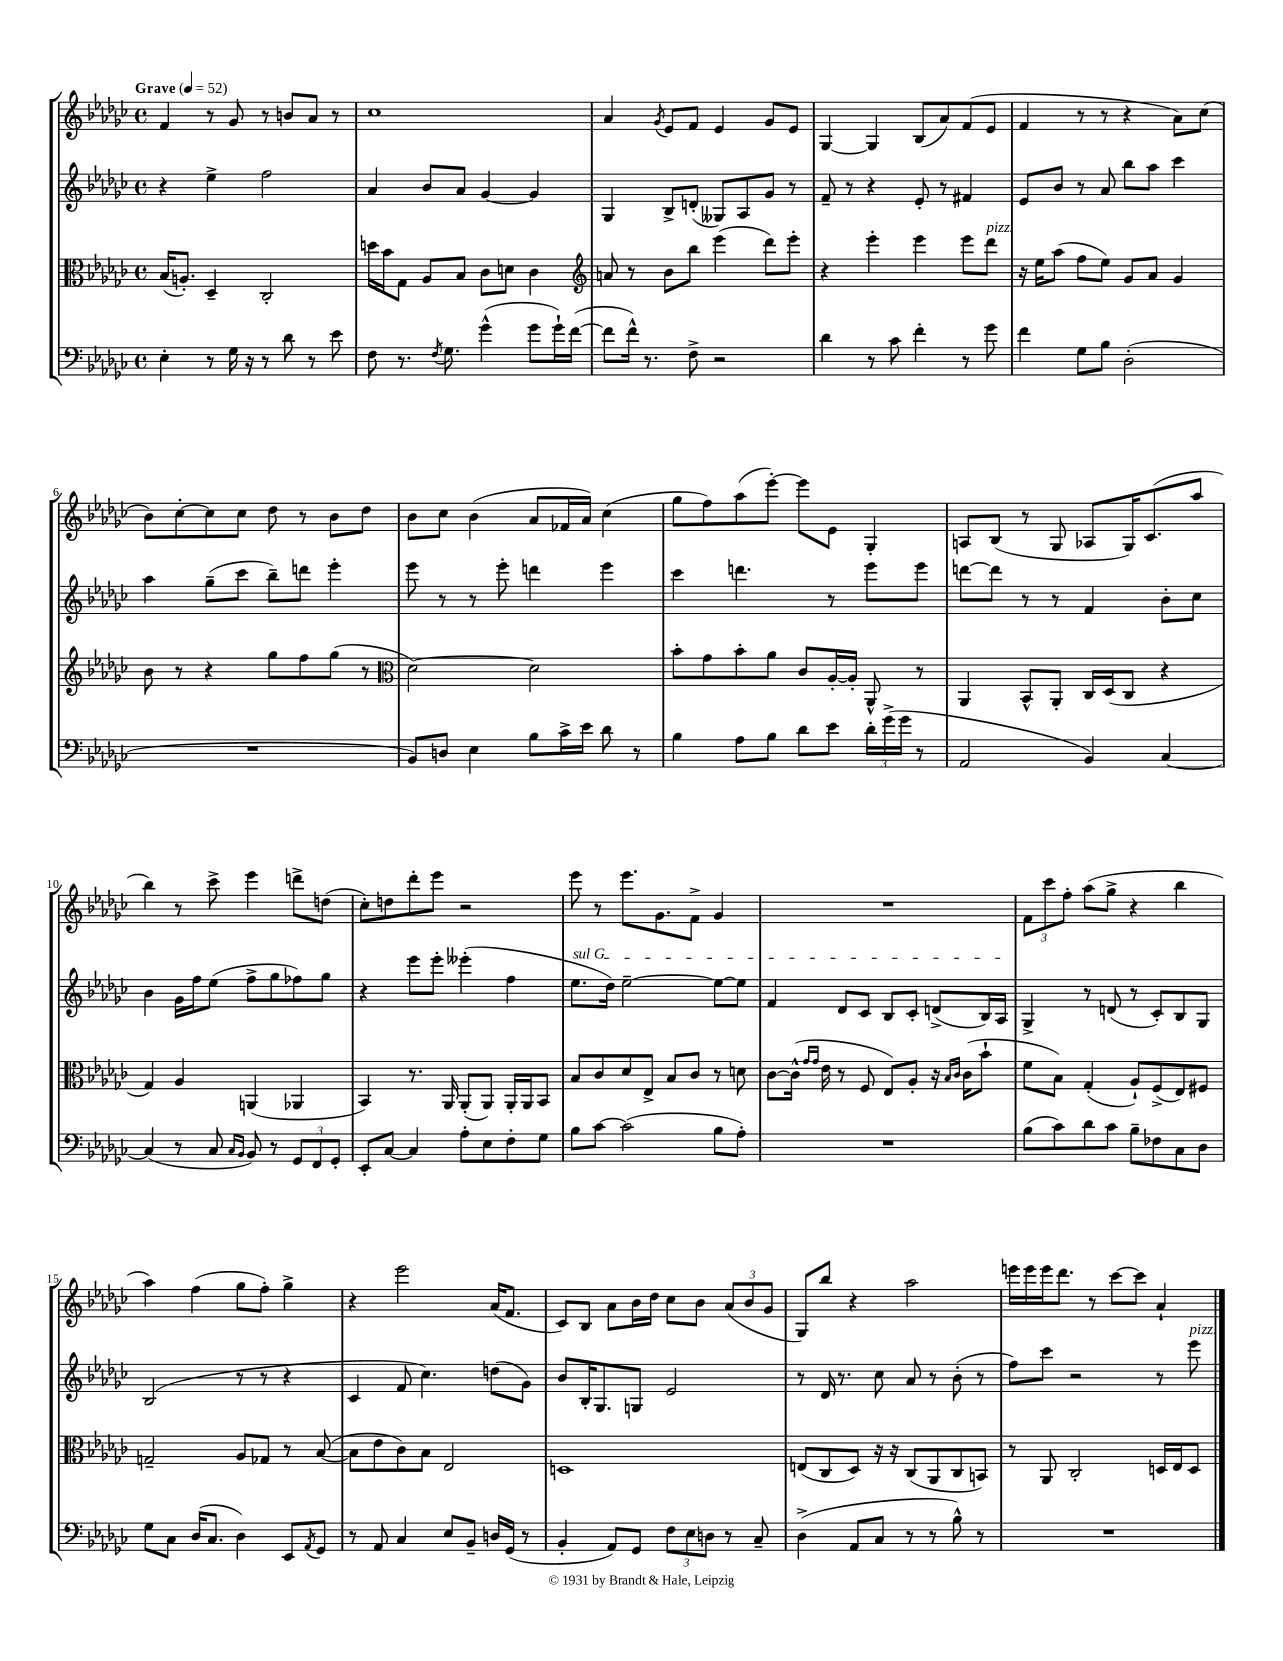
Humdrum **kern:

**kern	**kern	**kern	**kern
*part4	*part3	*part2	*part1
*staff4	*staff3	*staff2	*staff1
*clefF4	*clefC3	*clefG2	*clefG2
*k[b-e-a-d-g-c-]	*k[b-e-a-d-g-c-]	*k[b-e-a-d-g-c-]	*k[b-e-a-d-g-c-]
*M4/4	*M4/4	*M4/4	*M4/4
*met(c)	*met(c)	*met(c)	*met(c)
*MM52	*MM52	*MM52	*MM52
=1	=1	=1	=1
!	!	!	!LO:TX:a:B:t=Grave
4E-'\	(16B-/KL	4r	4f/
.	8.An'/J)	.	.
8r	4D-~/	4ee-^\	8r
16G-\	.	.	8g-/
16r	.	.	.
8r	2C-'/	2ff\	8r
8d-\	.	.	8bn/L
8r	.	.	8a-/J
8e-\	.	.	8r
=2	=2	=2	=2
8F\	16ddn\LL	4a-/	1cc-
.	16b-\J	.	.
8.r	8G-\J	.	.
.	8A-/L	8b-/L	.
8qF/	.	.	.
8.G-\	.	.	.
.	8B-/J	8a-/J	.
(4g-^^\	8c-\L	[4g-/	.
.	8dn\J	.	.
8g-\L	4c-\	4g-/]	.
16g-`\L)	.	.	.
([16f\JJ	.	.	.
=3	=3	=3	=3
*	*clefG2	*	*
8f\L]	8an/	4G-/	4a-/
16f^^\Jk)	8r	.	.
8.r	.	.	.
.	.	.	8qg-/
.	8b-\L	8B-^/L	8e-/L
8F^\	8bb-\J	(8dn'/J	8f/J
2r	(4eee-\	8G--X/L)	4e-/
.	.	8A-/	.
.	8ddd-\L)	8g-/J	8g-/L
.	8eee-'\J	8r	8e-/J
=4	=4	=4	=4
4d-\	4r	8f~/	[4G-/
.	.	8r	.
8r	4eee-'\	4r	4G-/]
8c-\	.	.	.
4f'\	4eee-\	8e-'/	(8B-/L
.	.	8r	8a-/)
8r	8eee-\L	4f#X/	(8f/
!	!LO:TX:a:i:t=pizz.	!	!
8g-\	8ddd-\J	.	8e-/J
=5	=5	=5	=5
4f\	16r	8e-/L	4f/
.	16ee-\KL	.	.
.	(8aa-\J	8b-/J	.
8G-\L	8ff\L	8r	8r
8B-\J	8ee-\J)	8a-/	8r
(2D-'\	8g-/L	8bb-\L	4r
.	8a-/J	8aa-\J	.
.	4g-/	4ccc-\	8a-\L)
.	.	.	(8cc-\J
!!LO:LB:g=z
=6	=6	=6	=6
1r	8b-\	4aa-\	8b-\L)
.	8r	.	[8cc-'\
.	4r	(8gg-~\L	8cc-\]
.	.	8ccc-\J	8cc-\J
.	8gg-\L	8bb-~\L)	8dd-\
.	8ff\	8dddn\J	8r
.	(8gg-\J	4eee-'\	8b-\L
.	8r	.	8dd-\J
=7	=7	=7	=7
*	*clefC3	*	*
8BB-/L)	[2d-\)	8eee-\	8b-\L
8Dn/J	.	8r	8cc-\J
4E-\	.	8r	(4b-\
.	.	8eee-'\	.
8B-\L	2d-\]	4dddn\	8a-/L
16c-^\L	.	.	16f-X/L
16e-\JJ	.	.	16a-/JJ)
8d-\	.	4eee-\	(4cc-\
8r	.	.	.
=8	=8	=8	=8
4B-\	8b-'\L	4ccc-\	8gg-\L
.	8g-\	.	8ff\)
8A-\L	8b-'\	4.dddn\	(8aa-\
8B-\J	8a-\J	.	[8eee-'\J)
8d-\L	8c-/L	.	8eee-\L]
8e-\J	[16A-'/L	8r	8e-\J
.	16A-'/JJ]	.	.
24d-'\LL	8AA-^^/	8eee-\L	4G-'/
(24g-^\	.	.	.
24g-\JJ	.	.	.
8r	8r	8eee-\J	.
=9	=9	=9	=9
2AA-/	4AA-/	[8dddn\L	8An/L
.	.	8ddd\J]	(8B-/J
.	8BB-^^/L	8r	8r
.	8AA-'/J	8r	8G-/
4BB-/)	16C-/LL	4f/	8A-X/L
.	(16D-/J	.	.
.	8C-/J	.	16G-/K)
.	.	.	(8.c-/
[4C-/	4r	8b-'\L	.
.	.	8cc-\J	8aa-/J
!!LO:LB:g=z
=10	=10	=10	=10
(4C-/]	4G-/)	4b-\	4bb-\)
8r	4A-/	16g-\LL	8r
.	.	16ff\J	.
8C-/	.	(8ee-\J	8ccc-^\
16qqC-/LL	.	.	.
16qqBB-/JJ	.	.	.
8BB-/)	(4AAn/	8ff^\L	4eee-\
8r	.	8gg-\	.
12GG-/L	4AA-X/	8ff-X\)	8dddn^\L
12FF/	.	.	.
.	.	8gg-\J	(8ddn\J
12GG-'/J	.	.	.
=11	=11	=11	=11
8EE-'/L	4BB-/)	4r	8cc-'\L)
[8C-/J	.	.	8ddn\
4C-/]	8.r	8eee-\L	8ddd-'\
.	.	8eee-'\J	8eee-\J
.	16AA-/	.	.
8A-'\L	(8AA-'/L	(4eee--X'\	2r
8E-\	8AA-/J)	.	.
8F'\	16AA-'/LL	4ff\	.
.	16AA-/J	.	.
8G-\J	8BB-/J	.	.
=12	=12	=12	=12
!	!	!LO:TX:a:i:t=sul G	!
8B-\L	8B-/L	8.ee-\L	8eee-\
[8c-\J	8c-/	.	8r
.	.	16dd-\Jk)	.
(2c-\]	8d-/	[2ee-~\	8.eee-\L
.	8E-^/J	.	.
.	.	.	8.g-\
.	8B-/L	.	.
.	8c-/J	.	8f^\J
8B-\L	8r	8ee-\L_	4g-/
8A-'\J)	8dn\	8ee-\J]	.
=13	=13	=13	=13
1r	[8c-\L	4f/	1r
.	(16c-^^\Jk]	.	.
.	16qqg-/LL	.	.
.	16qqg-/JJ	.	.
.	16e-\	.	.
.	8r	8d-/L	.
.	8F/	8c-/J	.
.	8E-/L)	8B-/L	.
.	8A-'/J	8c-'/J	.
.	16r	(8dn^/L	.
.	16qqB-/LL	.	.
.	16qqc-/JJ	.	.
.	(16c-\KL	.	.
.	8b-`\J	16B-/L)	.
.	.	16A-/JJ	.
=14	=14	=14	=14
(8B-\L	8f\L	4G-^/	12f\L
.	.	.	12ccc-\
8c-\)	8B-\J)	.	.
.	.	.	12ff'\J
8d-\	(4G-'/	8r	(8aa-\L
8c-\J	.	(8dn/	8gg-^\J
8B-~\L	8A-`/L)	8r	4r
8F-X\	(8F^/	8c-'/L)	.
8C-\	8E-/)	8B-/	4bb-\
8D-\J	8F#X/J	8G-/J	.
!!LO:LB:g=z
=15	=15	=15	=15
8G-\L	2Gn~/	(2B-/	4aa-\)
8C-\J	.	.	.
(16D-/KL	.	.	(4ff\
8.C-/J	.	.	.
4D-\)	8A-/L	8r	8gg-\L
.	8G-X/J	8r	8ff'\J)
8EE-/L	8r	4r	4gg-^\
8qAA-/	.	.	.
8GG-/J	([8B-/	.	.
=16	=16	=16	=16
8r	8B-\L]	4c-/	4r
8AA-/	8e-\	.	.
4C-/	8c-\)	8f/	2eee-\
.	8B-\J	4.cc-\)	.
8E-/L	2E-/	.	.
8BB-~/J	.	.	.
16Dn/LL	.	(8ddn\L	(16a-/KL
(16GG-/JJ	.	.	8.f/J
8r	.	8g-\J)	.
=17	=17	=17	=17
4BB-'/	1Dn	8b-/L	8c-/L)
.	.	16B-'/K	8B-/J
.	.	8.G-/	.
8AA-/L)	.	.	8a-\L
8GG-/J	.	8Gn/J	16b-\L
.	.	.	16dd-\JJ
12F\L	.	2e-/	8cc-\L
12E-\	.	.	.
.	.	.	8b-\J
12Dn\J	.	.	.
8r	.	.	(12a-/L
.	.	.	12b-/
8C-~/	.	.	.
.	.	.	12g-/J
=18	=18	=18	=18
(4D-^\	(8En/L	8r	8G-/L)
.	8C-/	16d-/	8bb-/J
.	.	8.r	.
8AA-/L	8D-/J)	.	4r
8C-/J	16r	8cc-\	.
.	16r	.	.
8r	(8C-/L	8a-/	2aa-\
8r	8AA-/	8r	.
8B-^^\)	8C-/	(8b-'\	.
8r	8BBn/J)	8r	.
=19	=19	=19	=19
1r	8r	8ff\L)	16eeen\LL
.	.	.	16eee\
.	8AA-/	8ccc-\J	16eee\J
.	.	.	8.ddd-\J
.	2C-'/	2r	.
.	.	.	8r
.	.	.	[8ccc-\L
.	.	.	8ccc-\J]
.	16Dn/LL	8r	4a-`/
.	16E-/J	.	.
!	!	!LO:TX:a:i:t=pizz.	!
.	8D/J	8eee-\	.
==	==	==	==
*-	*-	*-	*-
